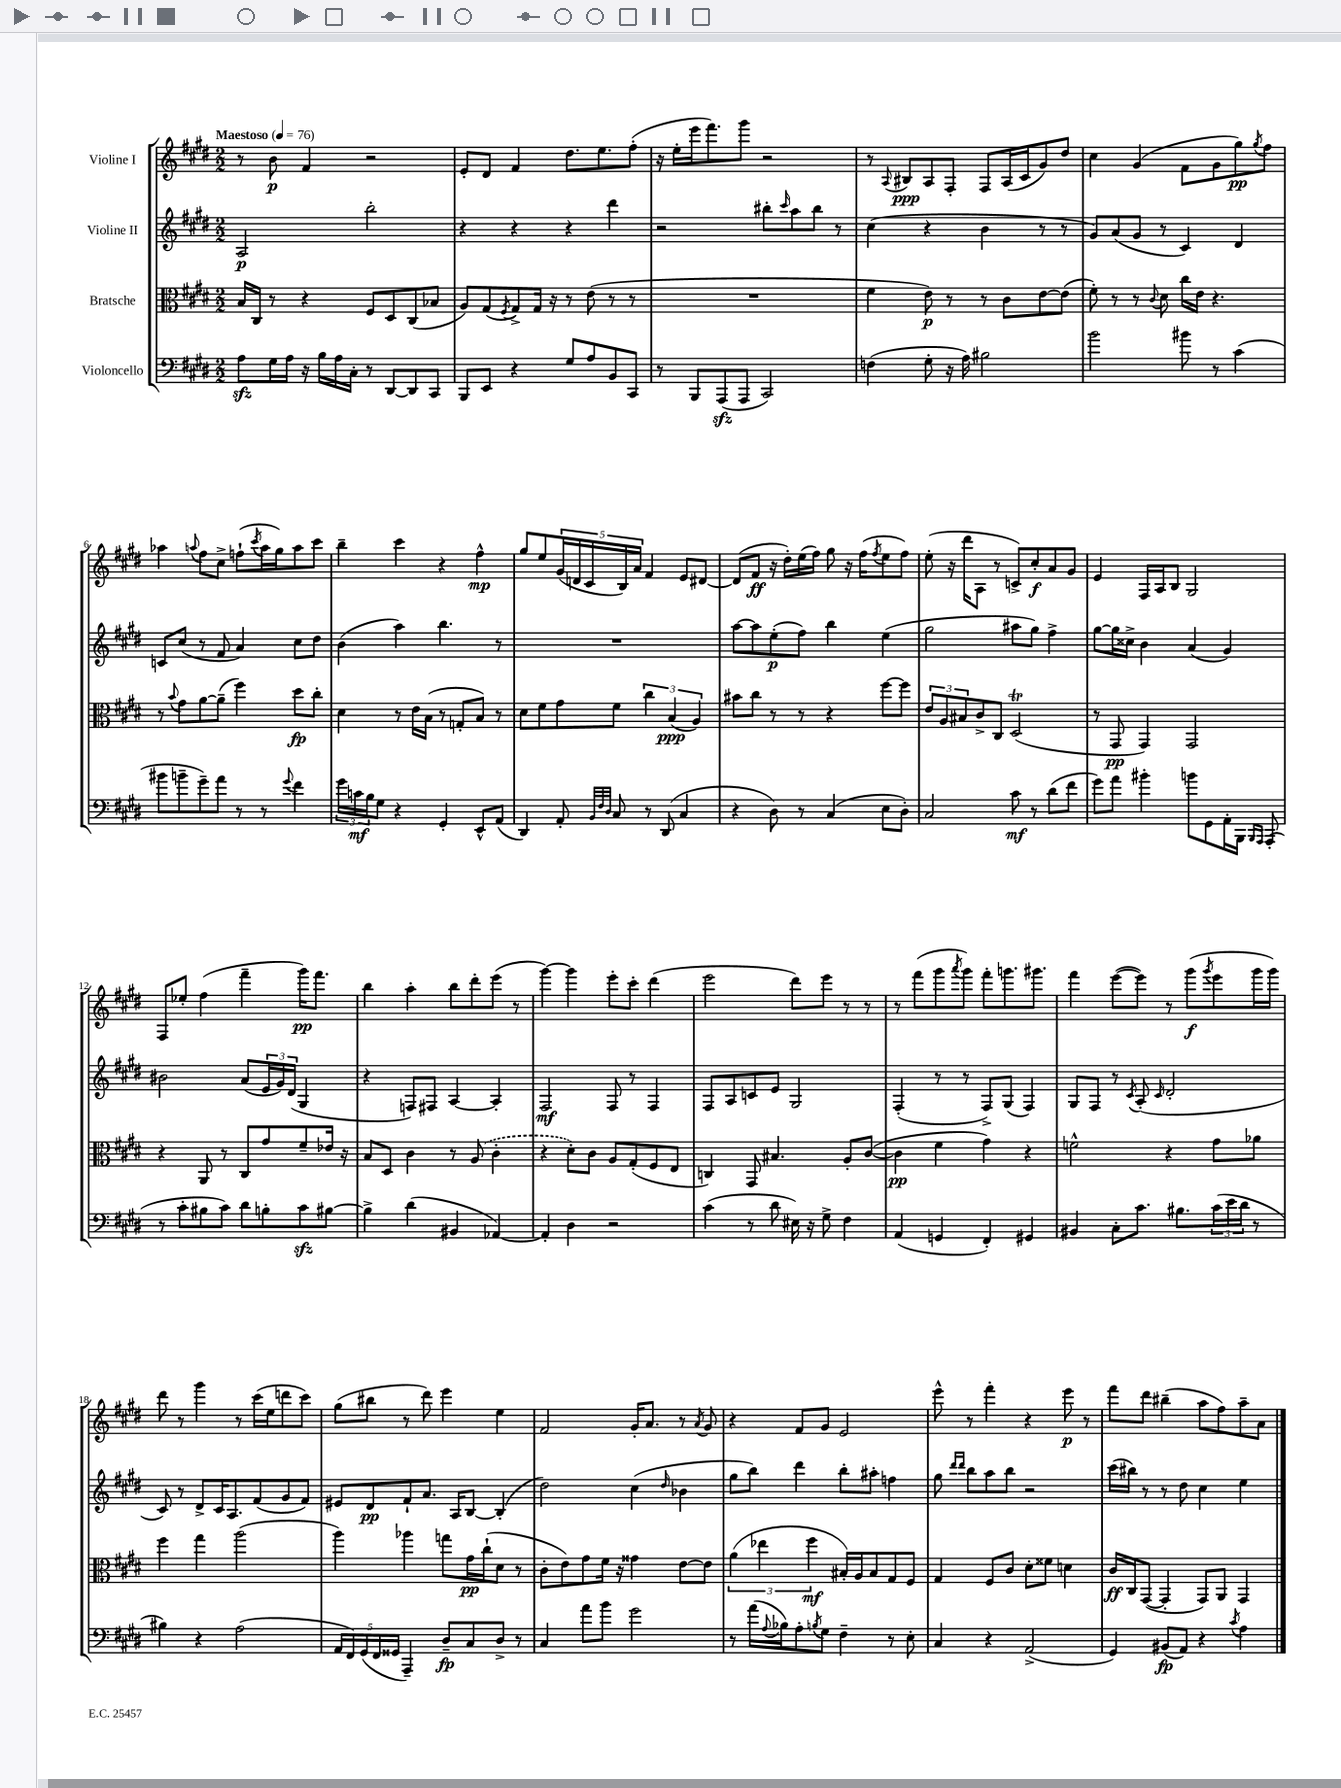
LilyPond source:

<<
\new StaffGroup <<
\new Staff = "s0" \with { instrumentName = "Violine I" } {
    \clef treble \key e \major \numericTimeSignature \time 2/2 \tempo "Maestoso" 4 = 76
    r8 b'8\p fis'4 r2 |
    e'8-. dis'8 fis'4 dis''8. e''8. fis''8-.( |
    r16 e''16-. e'''16 fis'''8.) gis'''8 r2 |
    r8 \appoggiatura { a8 } bis8\ppp a8 fis8-. fis8 a16( cis'16 gis'8) dis''8 |
    cis''4 gis'4( fis'8 gis'8 gis''8\pp) \acciaccatura { gis''8 } fis''8 |
    aes''4 \appoggiatura { a''8 } fis''8 cis''8-> f''8-!( \acciaccatura { cis'''8 } a''16 gis''16) a''8 cis'''8 |
    b''4-- cis'''4 r4 fis''4-^\mp |
    gis''8 e''8 \tuplet 5/4 { gis'16( d'16 cis'16 b16) a'16 } fis'4 e'8 dis'8~ |
    dis'8( fis'8\ff r16 dis''16-.) e''16( fis''16) gis''8 r16 fis''16( \acciaccatura { fis''8 } e''8 fis''8) |
    e''8-.( r16 dis'''16 a8 r8 c'8->) cis''8-.\f a'8 gis'8 |
    e'4 fis16 a16 b8 gis2 |
    fis8 ees''8-. fis''4( fis'''4-- gis'''16\pp) fis'''8. |
    b''4 a''4-. b''8 dis'''8-. e'''8( r8 |
    gis'''4~) gis'''4 e'''8-. cis'''8-. dis'''4( |
    e'''2 dis'''8) e'''8 r8 r8 |
    r8 fis'''8( gis'''8 \acciaccatura { a'''8 } gis'''8) fis'''8-. g'''8. gis'''8. |
    fis'''4 e'''8~( e'''8) r8 gis'''8\f( \acciaccatura { gis'''8 } e'''8 gis'''16 gis'''16) |
    dis'''8 r8 gis'''4 r8 cis'''16( e''16 d'''8 cis'''8) |
    gis''8( bis''8 r8 dis'''8) e'''4 e''4 |
    fis'2 gis'16-. a'8. r8 \acciaccatura { a'8 } gis'8 |
    r4 fis'8 gis'8 e'2 |
    e'''8-^ r8 fis'''4-. r4 e'''8\p r8 |
    fis'''8 dis'''8 bis''4--( a''8 fis''8) a''8-- a'8 \bar "|." |
}
\new Staff = "s1" \with { instrumentName = "Violine II" } {
    \clef treble \key e \major \numericTimeSignature \time 2/2
    a2\p b''2-. |
    r4 r4 r4 dis'''4 |
    r2 bis''8-. \grace { cis'''16 } a''8 bis''8 r8 |
    cis''4( r4 b'4 r8 r8 |
    gis'8) a'8( gis'8 r8 cis'4) dis'4 |
    c'8 cis''8( r8 fis'8 a'4) cis''8 dis''8 |
    b'4( a''4) b''4. r8 |
    R1 |
    a''8~ a''8 e''8-.\p( fis''8) b''4 e''4( |
    gis''2 ais''8 gis''8) fis''4-> |
    gis''8~ gis''16 cisis''16-> b'4 a'4( gis'4) |
    bis'2 a'8( \tuplet 3/2 { e'16 gis'16) dis'16( } gis4 |
    r4 f8) fis8 a4~ a4-. |
    fis2\mf fis8 r8 fis4 |
    fis8 a8 c'8 e'8 gis2 |
    fis4-.( r8 r8 fis8->) gis8( fis4) |
    gis8 fis8 r8 \acciaccatura { cis'8 } a8-.( \grace { cis'16 } dis'2-. |
    cis'8) r8 dis'8-> cis'16 a8. fis'8( gis'8 fis'8) |
    eis'8 dis'8\pp fis'8-! a'8. a16 b8~ b4-.( |
    dis''2) cis''4( \grace { dis''16 } bes'4 |
    gis''8 b''8) dis'''4 b''8-. ais''8-. f''4 |
    gis''8 \grace { dis'''16 dis'''16 } b''8 a''8 b''8 r2 |
    cis'''16( bis''16) r8 r8 dis''8 cis''4 e''4 \bar "|." |
}
\new Staff = "s2" \with { instrumentName = "Bratsche" } {
    \clef alto \key e \major \numericTimeSignature \time 2/2
    b16 cis16 r8 r4 fis8 dis8 cis8( bes8 |
    a8) gis8( \acciaccatura { fis8 } gis8->) gis16 r16 r8 e'8( r8 r8 |
    R1 |
    fis'4 e'8\p) r8 r8 cis'8 e'8~ e'8( |
    fis'8-.) r8 r8 \appoggiatura { cis'8 } dis'8 cis''16 e'16 r4. |
    r8 \appoggiatura { b'8 } gis'8 a'8~ a'8--( fis''4) dis''8\fp cis''8-. |
    dis'4 r8 e'16 b16( r8 g8-. b8) r8 |
    dis'8 fis'8 gis'8 fis'8 \tuplet 3/2 { cis''4 b4\ppp( a4) } |
    bis'8 cis''8 r8 r8 r4 fis''8~ fis''8 |
    \tuplet 3/2 { e'8 a8 bis8 } cis'8-> cis8 dis2\trill( |
    r8 gis,8\pp gis,4) gis,2 |
    r4 a,8 r8 cis8 gis'8 fis'8-- ees'16 r16 |
    b8 dis8 cis'4 r8 \once \slurDashed a8( cis'4-. |
    r4 dis'8-.) cis'8 a8 gis8-.( fis8 e8 |
    c4) gis,8 bis4. a8-. cis'8~( |
    cis'4\pp fis'4 gis'4) r4 |
    f'2-^ r4 gis'8 aes'8 |
    fis''4 gis''4 a''2( |
    a''4) aes''4 g''8 gis'16\pp cis''16-!( dis'8 r8 |
    cis'8-. e'8) gis'8 fis'16 r16 gisis'4 e'8~ e'8 |
    \tuplet 3/2 { a'4( ees''4 fis''4\mf } bis16-.) a16 bis8 gis8 fis8 |
    gis4 fis8 cis'8 dis'8-. fisis'8 d'4 |
    cis'16\ff cis16 gis,8~( gis,4-. gis,8) a,8 gis,4 \bar "|." |
}
\new Staff = "s3" \with { instrumentName = "Violoncello" } {
    \clef bass \key e \major \numericTimeSignature \time 2/2
    a8\sfz gis16 a16 r16 b16 a16 cis16-. r8 dis,8~ dis,8 cis,8 |
    b,,8 e,8 r4 gis8 a8 b,8 cis,8 |
    r8 b,,8 a,,8\sfz( a,,8 cis,2) |
    f4( gis8-. r16 a16) bis2 |
    b'2 bis'8 r8 cis'4( |
    bis'8 b'8-- gis'8--) a'8 r8 r8 \appoggiatura { gis'8 } fis'4 |
    \tuplet 3/2 { gis'16 c'16\mf b16 } gis8 r4 gis,4-. e,8-^ a,8( |
    dis,4) a,8-. \grace { b,32 fis32 dis32 } cis8 r8 dis,8( cis4 |
    r4 dis8) r8 cis4( e8 dis8-.) |
    cis2 cis'8\mf r8 dis'8( fis'8 |
    gis'8) a'8 bis'4-. b'8 gis,8 a,16-. b,,16 \grace { b,,16 a,,16 } a,,8-.( |
    r8 cis'8-. bis8 cis'8) dis'8 b8-. cis'8\sfz bis8~ |
    bis4-> dis'4( bis,4 aes,4~) |
    aes,4-. dis4 r2 |
    cis'4( r8 dis'8 eis16) r16 gis8-> fis4 |
    a,4( g,4 fis,4-.) gis,4 |
    bis,4 cis8-. cis'8. bis8. \tuplet 3/2 { cis'16( e'16 dis'16 } r8 |
    bis4) r4 a2( |
    \tuplet 5/4 { a,16 fis,16) gis,16( fis,16 gisis,16 } a,,4--) dis8--\fp cis8 dis8-> r8 |
    cis4 a'8 b'8 gis'2 |
    r8 a'16( \appoggiatura { a8 } bes16) a8-. \acciaccatura { b8 } gis8 fis4-- r8 e8-. |
    cis4 r4 a,2->( |
    gis,4) bis,8\fp( a,8) r4 \acciaccatura { cis'8 } a4 \bar "|." |
}
>>
>>
